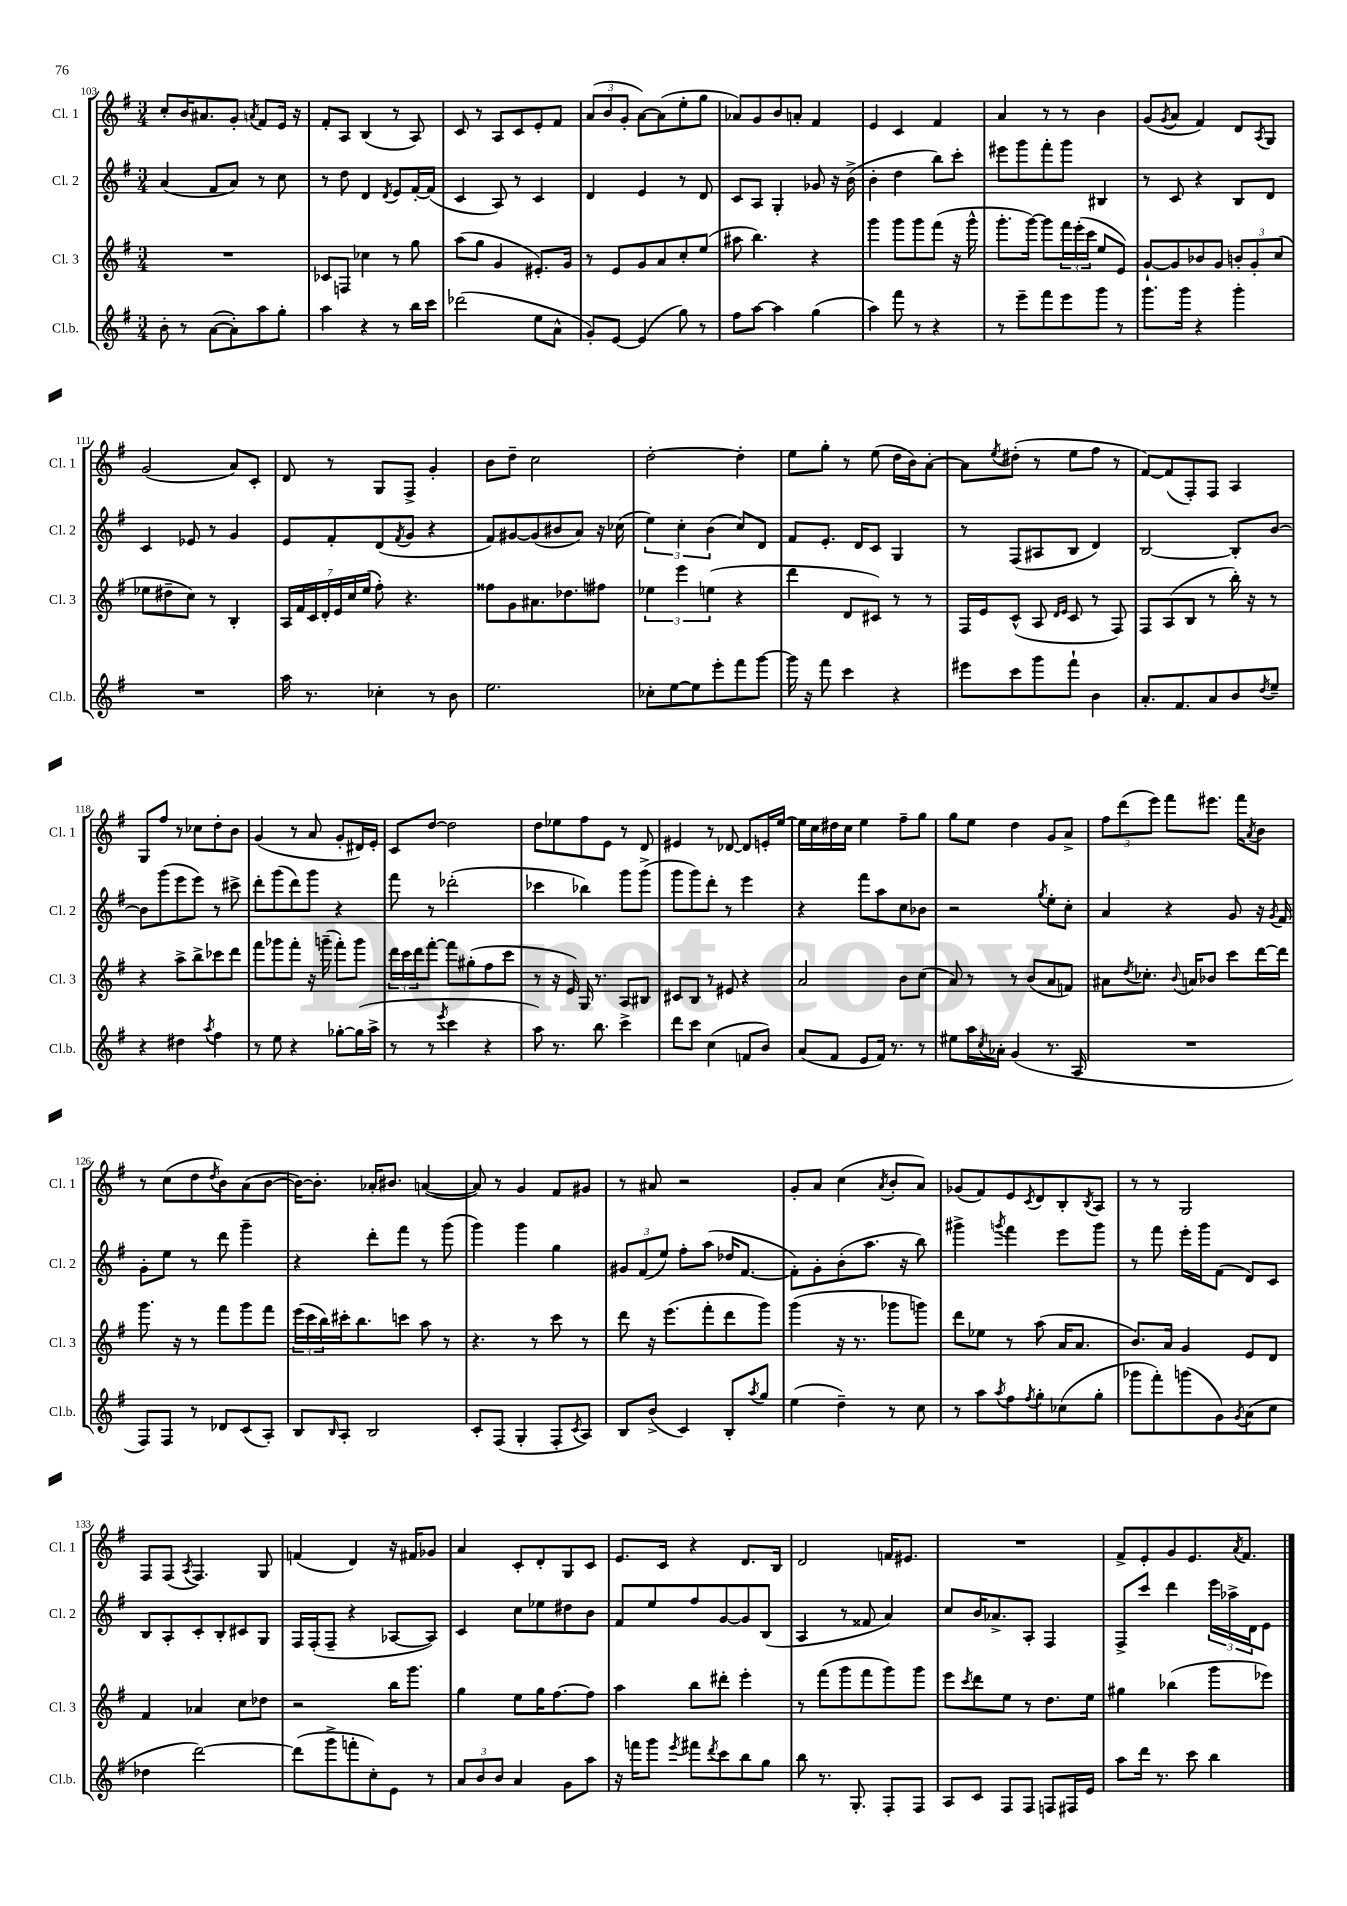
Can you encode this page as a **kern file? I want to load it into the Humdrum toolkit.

**kern	**kern	**kern	**kern
*staff4	*staff3	*staff2	*staff1
*clefG2	*clefG2	*clefG2	*clefG2
*k[f#]	*k[f#]	*k[f#]	*k[f#]
*M3/4	*M3/4	*M3/4	*M3/4
8b'	2.r	(4a	8cc'
8r	.	.	16b
.	.	.	8.a#
([8a	.	8f#	.
8a'])	.	8a)	8g'
.	.	.	8qa
8aa	.	8r	8f#
8gg'	.	8cc	16e
.	.	.	16r
=	=	=	=
4aa	8c-	8r	8f#'
.	8F	8dd	8A
4r	4cc-	4d	(4B
.	.	8qd	.
8r	8r	8e	8r
16bb	8gg	[16f#'	8A)
16ccc	.	(16f#]	.
=	=	=	=
(2ddd-	(8aa	4c	8c
.	8gg	.	8r
.	4g	8A)	8A
.	.	8r	8c
8ee	8.e#')	4c	8e'
8a^^	.	.	8f#
.	16g	.	.
=	=	=	=
8g')	8r	4d	(12a
.	.	.	12b
[8e	8e	.	.
.	.	.	12g'
(4e]	8g	4e	[8a)
.	8a	.	(8a]
8gg)	8cc'	8r	8ee'
8r	(8ee	8d	8gg
=	=	=	=
8ff#	8aa#	8c	8a-)
[8aa	4.bb)	8A	8g
4aa]	.	4G'	8b
.	.	.	8a'
(4gg	4r	8g-	4f#
.	.	16r	.
.	.	(16b^	.
=	=	=	=
4aa)	4ggg	4b'	4e
8fff#	8ggg	4dd	4c
8r	8ggg	.	.
4r	(8fff#	8bb)	4f#
.	16r	8ccc'	.
.	16ggg^^	.	.
=	=	=	=
8r	8.ggg'	8eee#	4a
8eee~	.	8ggg	.
.	[16ggg)	.	.
8fff#	8ggg]	8fff#'	8r
8eee	24fff#	8ggg	8r
.	(24eee'	.	.
.	24ccc	.	.
8ggg	8ee	4B#	4b
8r	8e)	.	.
=	=	=	=
8.ggg	[8g`	8r	(8g
.	.	.	8qg
.	8g]	8c	8a
16ggg	.	.	.
4r	8b-	4r	4f#)
.	8g	.	.
4ggg'	12b'	8B	8d
.	12g'	.	.
.	.	.	8qA
.	.	8d	8G
.	(12cc	.	.
=	=	=	=
2.r	8ee-	4c	(2g
.	8dd#~	.	.
.	8cc)	8e-	.
.	8r	8r	.
.	4B'	4g	8a)
.	.	.	8c'
=	=	=	=
16aa	28A	8e	8d
.	28f#	.	.
8.r	.	.	.
.	28c	.	.
.	28d'	.	.
.	.	8f#'	8r
.	28e	.	.
.	28cc	.	.
.	(28ee	.	.
4cc-'	8ff#')	(8d	8G
.	.	8qf#	.
.	4.r	8g	8F#^
8r	.	4r	4g'
8b	.	.	.
=	=	=	=
2.ee	8ff##	8f#)	8b
.	8g	[8g#	8dd~
.	8.a#	(8g#]	2cc
.	.	8b#	.
.	8.dd-	.	.
.	.	8a)	.
.	8ff#	16r	.
.	.	(16cc-	.
=	=	=	=
8cc-'	6ee-	6ee)	[2dd'
[8ee	.	.	.
.	6eee	6cc'	.
8ee]	.	.	.
.	(6ee	(6b	.
8eee'	.	.	.
8fff#	4r	8cc)	4dd']
[8ggg	.	8d	.
=	=	=	=
16ggg]	4ddd	8f#	8ee
16r	.	.	.
8fff#	.	8.e'	8gg'
4ccc	8d	.	8r
.	.	16d	.
.	8c#)	8c	(8ee
4r	8r	4G	16dd
.	.	.	16b)
.	8r	.	[8a'
=	=	=	=
8eee#	16F#	8r	8a]
.	16e	.	.
.	.	.	8qee
8ccc	(8c^^	(8F#	(8dd#'
8ggg	8A	8A#	8r
.	16qqd	.	.
.	16qqe	.	.
8fff#`	8c	8B	8ee
4b	8r	4d)	8ff#
.	8F#)	.	8r
=	=	=	=
8.a'	8F#	[2B	[8f#)
.	(8A	.	(8f#]
8.f#	.	.	.
.	8B	.	8F#')
8a	8r	.	8F#
8b	16bb')	8B']	4A
.	16r	.	.
8qdd	.	.	.
8ee~	8r	[8b	.
=	=	=	=
4r	4r	8b]	8G
.	.	(8ggg	8ff#
4dd#	8aa^	8eee	8r
.	8bb^	8eee)	8cc-
8qaa	.	.	.
4ff#	8ccc-	8r	8dd'
.	8ddd	8ccc#^	8b
=	=	=	=
8r	8fff#	8ddd'	(4g
8ee	8ggg-	(8ggg	.
4r	8fff#'	8ddd)	8r
.	16r	8ggg	8a
.	(16ggg~	.	.
[8gg-'	8fff#')	4r	8g'
(16gg-]	8ggg	.	16d#)
16aa^	.	.	16e'
=	=	=	=
8r	24ddd	8fff#	8c
.	24ccc	.	.
.	24ddd	.	.
8r	[8fff#'	8r	[8dd
8qeee	.	.	.
4ccc	8fff#]	(2ddd-'	2dd]
.	(8gg#'	.	.
4r	8ff#	.	.
.	8ccc	.	.
=	=	=	=
8aa)	8r	4ccc-	8dd
8.r	16r	.	8ee-
.	16e)	.	.
.	16G	4bb-)	8ff#
8.bb	8.r	.	.
.	.	.	8e
4ccc^	8A	8ggg	8r
.	8B#	(8ggg^	8d
=	=	=	=
8ddd	8c#	8ggg	4e#
8ccc	8B	8ggg)	.
(4cc	8r	8ddd'	8r
.	8e#	8r	[8d-
8f	4r	4eee	8d-]
8b)	.	.	16e'
.	.	.	[16ee
=	=	=	=
(8a	2a	4r	16ee]
.	.	.	16cc
8f#	.	.	16dd#
.	.	.	16cc
8e	.	8fff#	4ee
16f#)	.	8aa	.
8.r	.	.	.
.	8b	8cc	8ff#~
8r	(8cc	8b-	8gg
=	=	=	=
8ee#	8a)	2r	8gg
16aa	8r	.	8ee
8qcc	.	.	.
16a-'	.	.	.
(4g	8r	.	4dd
.	(8b	.	.
.	.	8qgg	.
8.r	8a	8ee'	8g
.	8f)	8cc'	8a^
16A	.	.	.
=	=	=	=
2.r	8a#	4a	12ff#
.	.	.	(12ddd
.	8qdd	.	.
.	8.cc-'	.	.
.	.	.	12eee)
.	.	4r	8fff#
.	8qqb	.	.
.	16a	.	.
.	8b-	.	8.eee#
.	8ccc	8g	.
.	.	.	16fff#
.	.	.	8qa
.	[16ddd	16r	8b
.	.	8qg	.
.	16ddd]	16f#	.
=	=	=	=
8F#)	8.ggg	8g'	8r
8F#	.	8ee	(8cc
.	16r	.	.
8r	8r	8r	8dd
.	.	.	8qdd
8d-	8fff#	8ddd	8b)
(8c	8ggg	4ggg~	(8a
8A')	8fff#	.	[8b
=	=	=	=
8B	(24eee	4r	16b_)
.	24ccc	.	.
.	.	.	8.b']
.	24bb)	.	.
16qqB	.	.	.
8A'	16ccc#'	.	.
.	8.bb	.	.
2B	.	8ddd'	16a-'
.	.	.	8.b#
.	8ccc	8fff#	.
.	8aa	8r	([4a
.	8r	(8ggg	.
=	=	=	=
8c'	4.r	4ggg)	8a])
(8F#	.	.	8r
4G'	.	4ggg	4g
.	8r	.	.
8F#'	8ccc	4gg	8f#
8qc	.	.	.
8A)	8r	.	8g#
=	=	=	=
8B	8ddd	12g#	8r
.	.	(12f#	.
(8b^	16r	.	8a#
.	.	12ee)	.
.	(8.eee	.	.
4c)	.	8ff#'	2r
.	8fff#'	(8aa	.
8B'	8ddd	16dd-	.
.	.	[8.f#	.
8qaa	.	.	.
8gg	8ggg)	.	.
=	=	=	=
(4ee	(4ggg	8f#'])	8g'
.	.	8g'	8a
4dd~)	16r	(8b'	(4cc
.	8.r	.	.
.	.	8.aa	.
.	.	.	8qa
8r	8ggg-	.	8b'
.	.	16r	.
8cc	8ggg)	8bb)	8a)
=	=	=	=
8r	8ddd	4ggg#^	(8g-
8aa	8ee-	.	8f#)
8qaa	.	8qggg	.
8ff#	8r	4fff#	8e
8qff#	.	.	8qc
8gg'	(8aa	.	8d
(8cc-	16a	8eee	8B'
.	8.a	.	.
.	.	.	8qB
8gg'	.	8ggg	8A
=	=	=	=
8ggg-	8.b)	8r	8r
8fff#')	.	8fff#	8r
.	16a	.	.
(8ggg	4g	16eee'	2G
.	.	16ggg	.
8g)	.	(8f#	.
8qg	.	.	.
(8a	8e	8d)	.
8cc	8d	8c	.
=	=	=	=
4dd-	4f#	8B	8F#
.	.	8A'	(8F#
.	.	.	8qA
[2ddd)	4a-	8c'	4.F#)
.	.	8B'	.
.	8cc	8c#	.
.	8dd-	8G	8G
=	=	=	=
(8ddd]	2r	16F#	(4f
.	.	(16F#'	.
8ggg^	.	8F#~	.
8fff'	.	4r	4d)
8cc')	.	.	.
8e	16bb	[8A-	16r
.	8.ggg	.	16f#
8r	.	8A-])	8g-
=	=	=	=
12a	4gg	4c	4a
12b	.	.	.
12b	.	.	.
4a	8ee	8cc	8c'
.	16gg	8ee-	8d'
.	[8.ff#	.	.
8g	.	8dd#	8G
8aa	8ff#]	8b	8c
=	=	=	=
16r	4aa	8f#	8.e
16fff	.	.	.
8ggg	.	8ee	.
.	.	.	16c
8qeee	.	.	.
8fff#	8bb	8ff#	4r
8qddd	.	.	.
8ccc	8ddd#'	[8g	.
8bb	4eee'	8g]	8.d
8gg	.	(8B	.
.	.	.	16B
=	=	=	=
8bb	8r	4A	2d
8.r	(8fff#	.	.
.	8ggg	8r	.
8.G'	.	.	.
.	8fff#	8f##	.
8F#'	8ggg)	4a)	16f
.	.	.	8.e#
8F#	8ggg	.	.
=	=	=	=
8A	8eee	8cc	2.r
.	8qccc	.	.
8c	8ddd	16b	.
.	.	8.a-^	.
8F#	8ee	.	.
8F#	8r	8A'	.
8F	8.dd	4F#	.
16F#	.	.	.
16e	16ee	.	.
=	=	=	=
8aa	4gg#	8F#^	8f#^
16ddd	.	8ccc	8e'
8.r	.	.	.
.	(4bb-	4ddd	8g
8ccc	.	.	8.e
4bb	8ggg	24eee	.
.	.	24aa-^	.
.	.	.	8qa
.	.	.	8.f#
.	.	24d	.
.	8eee-)	8e	.
==	==	==	==
*-	*-	*-	*-
